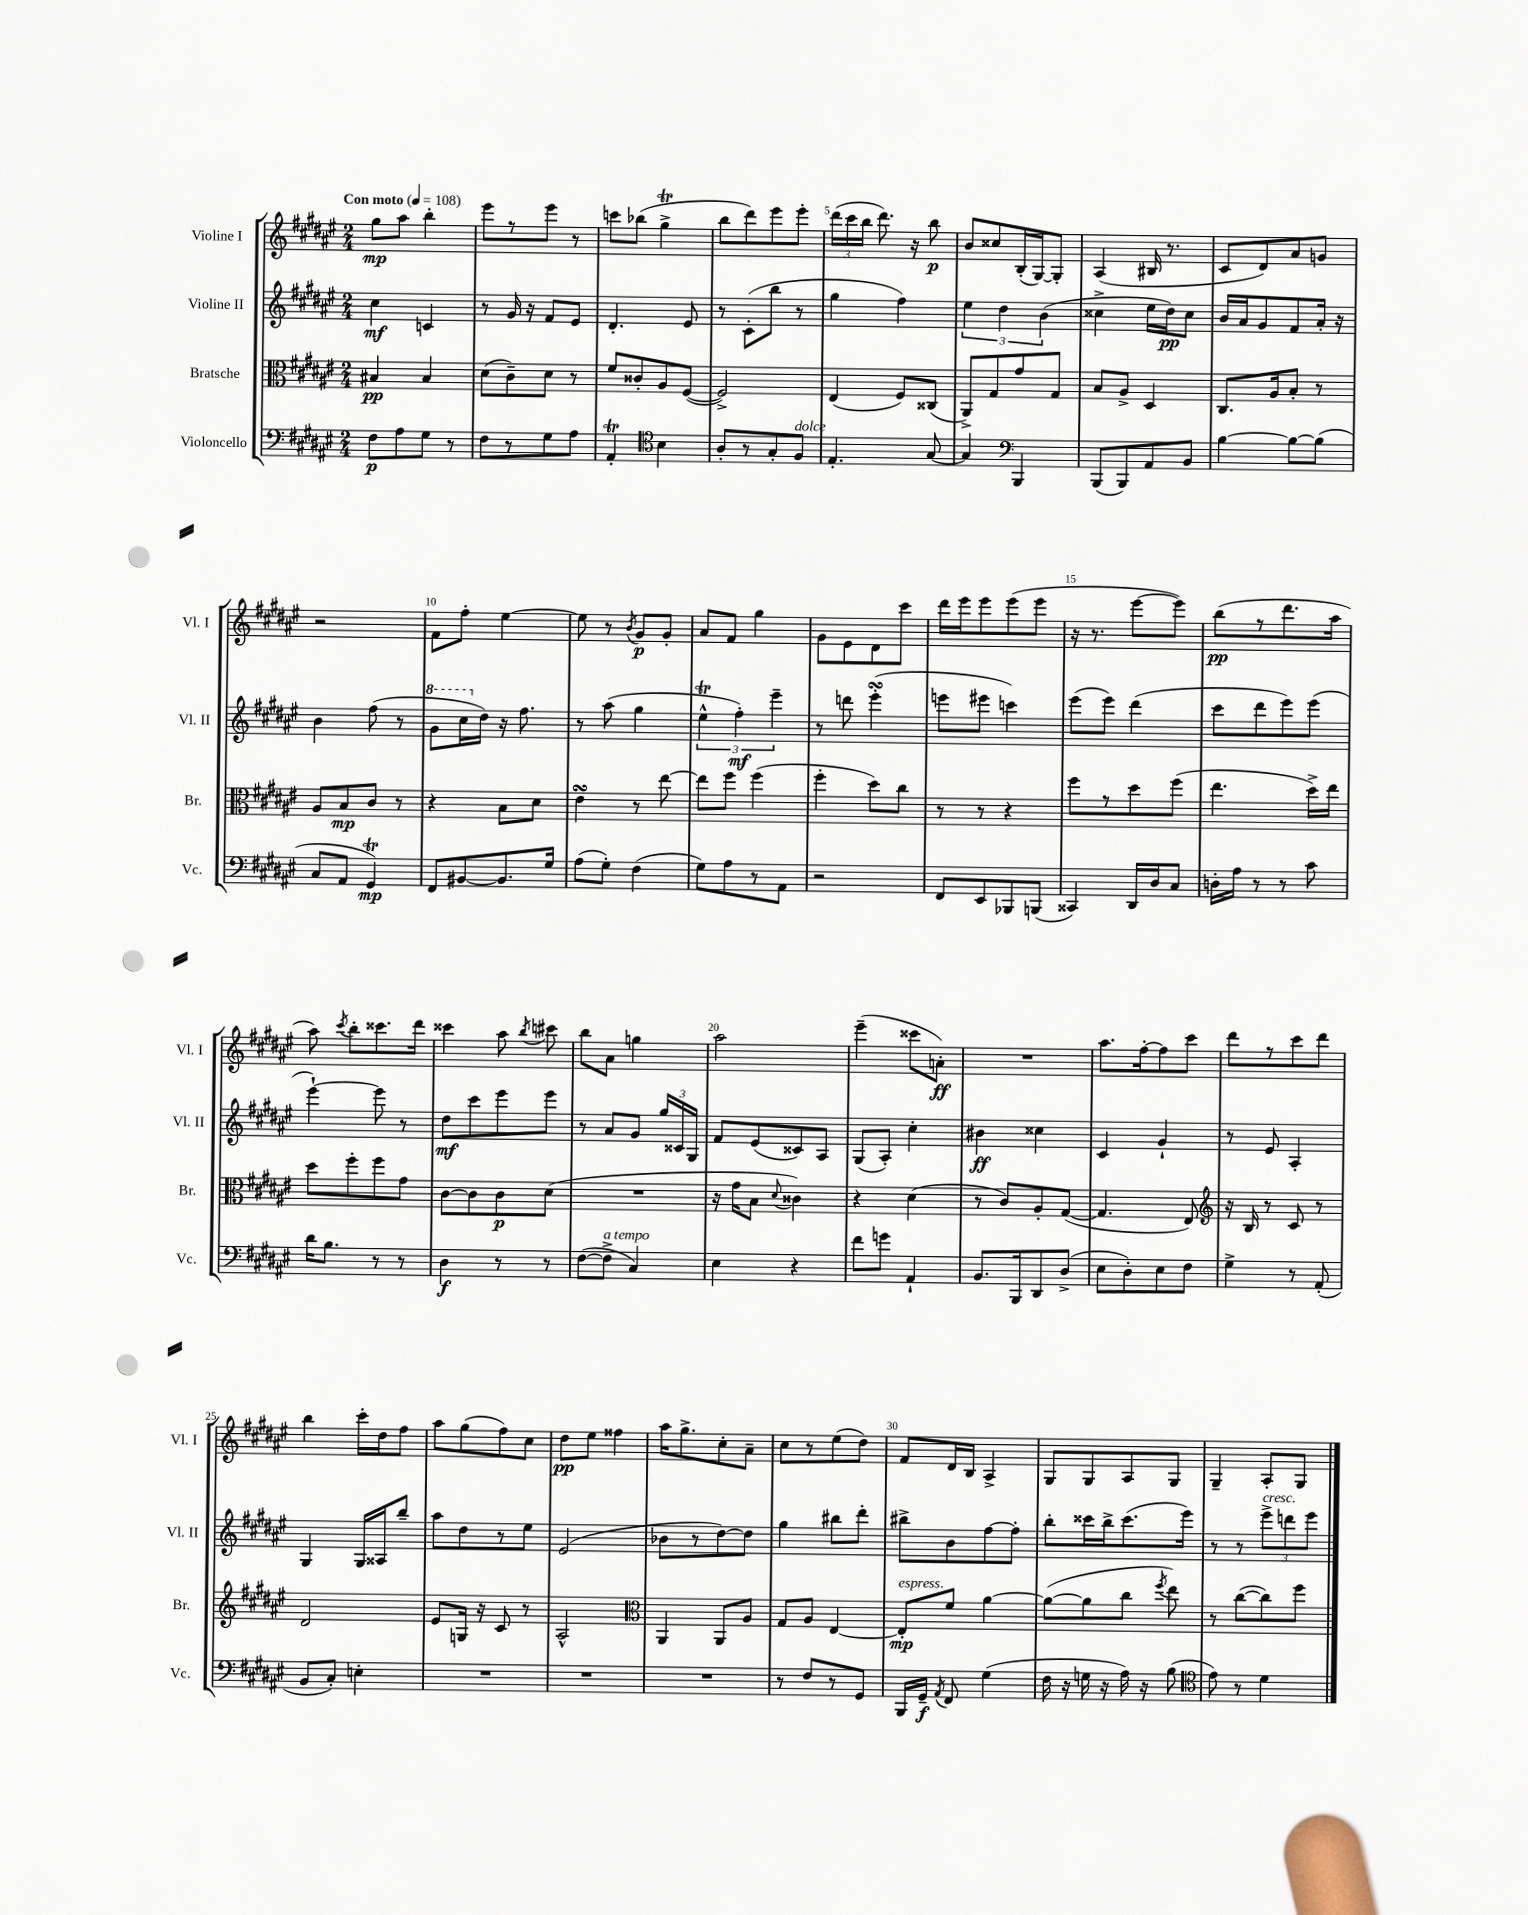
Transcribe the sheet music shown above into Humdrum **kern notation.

**kern	**dynam	**kern	**dynam	**kern	**dynam	**kern	**dynam
*part4	*part4	*part3	*part3	*part2	*part2	*part1	*part1
*staff4	*staff4	*staff3	*staff3	*staff2	*staff2	*staff1	*staff1
*I"Violoncello	*	*I"Bratsche	*	*I"Violine II	*	*I"Violine I	*
*I'Vc.	*	*I'Br.	*	*I'Vl. II	*	*I'Vl. I	*
*clefF4	*	*clefC3	*	*clefG2	*	*clefG2	*
*k[f#c#g#d#a#e#]	*	*k[f#c#g#d#a#e#]	*	*k[f#c#g#d#a#e#]	*	*k[f#c#g#d#a#e#]	*
*M2/4	*	*M2/4	*	*M2/4	*	*M2/4	*
*MM108	*	*MM108	*	*MM108	*	*MM108	*
=1	=1	=1	=1	=1	=1	=1	=1
!	!	!	!	!	!	!LO:TX:a:B:t=Con moto	!
8F#\L	p	4B#X/	pp	4cc#\	mf	8gg#\L	mp
8A#\	.	.	.	.	.	8aa#\J	.
8G#\J	.	4B#/	.	4cn/	.	4bb'\	.
8r	.	.	.	.	.	.	.
=2	=2	=2	=2	=2	=2	=2	=2
8F#\L	.	(8d#\L	.	8r	.	8eee#\L	.
8r	.	8c#~\)	.	16g#/	.	8r	.
.	.	.	.	16r	.	.	.
8G#\	.	8d#\J	.	8f#/L	.	8eee#\J	.
8A#\J	.	8r	.	8e#/J	.	8r	.
=3	=3	=3	=3	=3	=3	=3	=3
4AA#t'/	.	8f#/L	.	4.d#'/	.	8cccn\L	.
.	.	8c##X'/	.	.	.	(8bb-X\J	.
*clefC4	*	*	*	*	*	*	*
4B\	.	8A#/	.	.	.	4gg#T^\	.
.	.	([8F#/J	.	8e#/	.	.	.
=4	=4	=4	=4	=4	=4	=4	=4
8A#'/L	.	2F#^/])	.	8r	.	8bb\L	.
8r	.	.	.	(8c#'\L	.	8ddd#\)	.
8G#'/	.	.	.	8bb\J	.	8eee#\	.
!LO:TX:a:i:t=dolce	!	!	!	!	!	!	!
8F#/J	.	.	.	8r	.	8eee#'\J	.
=5	=5	=5	=5	=5	=5	=5	=5
4.E#'/	.	(4E#/	.	4gg#\	.	(24ddd#\LL	.
.	.	.	.	.	.	24ccc#\	.
.	.	.	.	.	.	24bb\JJ	.
.	.	.	.	.	.	8.ddd#\)	.
.	.	8F#/L)	.	4ff#\)	.	.	.
.	.	.	.	.	.	16r	.
[8G#/	.	(8C##X/J	.	.	.	8bb\	p
=6	=6	=6	=6	=6	=6	=6	=6
4G#/]	.	8AA#^/L)	.	6ee#\	.	8b/L	.
.	.	8G#/	.	.	.	8cc##X/	.
.	.	.	.	6dd#\	.	.	.
*clefF4	*	*	*	*	*	*	*
4BBB/	.	8g#/	.	.	.	(16B'/L	.
.	.	.	.	.	.	[16G#/J)	.
.	.	.	.	(6b\	.	.	.
.	.	8G#/J	.	.	.	8G#'/J]	.
=7	=7	=7	=7	=7	=7	=7	=7
(8BBB/L	.	8B/L	.	4cc##X^\	.	(4A#/	.
8BBB/)	.	8A#^/J	.	.	.	.	.
8AA#/	.	4D#/	.	16ee#\LL	.	16B#X/	.
.	.	.	.	16dd#\J)	pp	8.r	.
8BB/J	.	.	.	8cc##\J	.	.	.
=8	=8	=8	=8	=8	=8	=8	=8
[4B\	.	8.C#/L	.	16b/LL	.	8c#/L	.
.	.	.	.	16a#/J	.	.	.
.	.	.	.	8g#/	.	8d#/)	.
.	.	16A#/k	.	.	.	.	.
8B\L_	.	8B'/J	.	8f#/	.	8a#/	.
(8B\J]	.	8r	.	16a#'/Jk	.	8gn/J	.
.	.	.	.	16r	.	.	.
!!LO:LB:g=z
=9	=9	=9	=9	=9	=9	=9	=9
8C#/L	.	8A#/L	.	4b\	.	2r	.
8AA#/J	.	8B/	mp	.	.	.	.
4GG#T/)	mp	8c#/J	.	(8ff#\	.	.	.
.	.	8r	.	8r	.	.	.
=10	=10	=10	=10	=10	=10	=10	=10
*	*	*	*	*8va	*	*	*
8FF#/L	.	4r	.	8gg#\L	.	8f#\L	.
[8BB#X/	.	.	.	16ccc#\L	.	8ff#'\J	.
*	*	*	*	*X8va	*	*	*
.	.	.	.	16dd#\JJ)	.	.	.
8.BB#/]	.	8B\L	.	16r	.	[4ee#\	.
.	.	.	.	8.ff#\	.	.	.
.	.	8d#\J	.	.	.	.	.
16G#/Jk	.	.	.	.	.	.	.
=11	=11	=11	=11	=11	=11	=11	=11
(8A#\L	.	4e#sSsS\	.	8r	.	8ee#\]	.
8G#'\J)	.	.	.	(8aa#\	.	8r	.
.	.	.	.	.	.	8qb/	.
(4F#\	.	8r	.	4gg#\	.	8g#/L	p
.	.	[8ee#\	.	.	.	8g#'/J	.
=12	=12	=12	=12	=12	=12	=12	=12
8G#\L)	.	8ee#\L]	.	6ee#t^^\	.	8a#/L	.
8A#\	.	8ff#\J	.	.	.	8f#/J	.
.	.	.	.	6ff#'\)	mf	.	.
8r	.	(4ff#\	.	.	.	4gg#\	.
.	.	.	.	6eee#~\	.	.	.
8AA#\J	.	.	.	.	.	.	.
=13	=13	=13	=13	=13	=13	=13	=13
2r	.	4ff#'\	.	8r	.	8g#\L	.
.	.	.	.	8dddn\	.	8e#\	.
.	.	8dd#\L)	.	(4eee#sSsS'\	.	8d#\	.
.	.	8cc#\J	.	.	.	8ccc#\J	.
=14	=14	=14	=14	=14	=14	=14	=14
8FF#/L	.	8r	.	8eeen\L	.	16ddd#\LL	.
.	.	.	.	.	.	16eee#\J	.
8EE#/	.	8r	.	8eee#X\J	.	8eee#\	.
8BBB-X/	.	4r	.	4cccn\)	.	(8eee#\	.
(8BBBn/J	.	.	.	.	.	8eee#\J	.
=15	=15	=15	=15	=15	=15	=15	=15
4CC##X/)	.	8ff#\L	.	(8eee#\L	.	16r	.
.	.	.	.	.	.	8.r	.
.	.	8r	.	8eee#\J)	.	.	.
16DD#/LL	.	8dd#\	.	(4ddd#\	.	[8eee#\L	.
16D#/J	.	.	.	.	.	.	.
8C#/J	.	(8ff#\J	.	.	.	8eee#\J])	.
=16	=16	=16	=16	=16	=16	=16	=16
16Dn'\LL	.	4.ee#\	.	8ccc#\L	.	(8bb\L	pp
16A#\JJ	.	.	.	.	.	.	.
8r	.	.	.	8ddd#\	.	8r	.
8r	.	.	.	8eee#\)	.	8.ddd#\	.
8c#\	.	16dd#^\LL)	.	(8eee#\J	.	.	.
.	.	16ee#\JJ	.	.	.	16aa#\Jk	.
!!LO:LB:g=z
=17	=17	=17	=17	=17	=17	=17	=17
16d#\KL	.	8dd#\L	.	[4eee#`\)	.	8aa#\)	.
8.B\J	.	.	.	.	.	.	.
.	.	.	.	.	.	8qccc#/	.
.	.	8ff#'\	.	.	.	8bb'\L	.
8r	.	8ff#\	.	8eee#\]	.	8.ccc##X\	.
8r	.	8g#\J	.	8r	.	.	.
.	.	.	.	.	.	16ddd#\Jk	.
=18	=18	=18	=18	=18	=18	=18	=18
4D#\	f	[8c#\L	.	8dd#\L	mf	4ccc##X\	.
.	.	8c#\]	.	8ccc#\	.	.	.
8r	.	8c#\	p	8eee#\	.	8aa#\	.
.	.	.	.	.	.	8qbb/	.
8r	.	(8d#\J	.	8eee#\J	.	8ccc#X\	.
=19	=19	=19	=19	=19	=19	=19	=19
([8F#\L	.	2r	.	8r	.	8bb\L	.
!LO:TX:a:i:t=a tempo	!	!	!	!	!	!	!
8F#^\J]	.	.	.	8a#/L	.	8a#\J	.
4C#/)	.	.	.	8g#/J	.	4ggn\	.
.	.	.	.	24gg#/LL	.	.	.
.	.	.	.	24c##X/	.	.	.
.	.	.	.	24G#/JJ	.	.	.
=20	=20	=20	=20	=20	=20	=20	=20
4E#\	.	16r	.	8f#/L	.	2aa#\	.
.	.	16g#\KL	.	.	.	.	.
.	.	8B\J	.	(8e#/	.	.	.
.	.	8qqd#/	.	.	.	.	.
4r	.	4c##X\)	.	8c##X/)	.	.	.
.	.	.	.	8A#/J	.	.	.
=21	=21	=21	=21	=21	=21	=21	=21
8f#\L	.	4r	.	(8G#/L	.	(4eee#~\	.
8gn\J	.	.	.	8A#'/J)	.	.	.
4AA#`/	.	(4d#\	.	4cc#'\	.	8ccc##X\L	.
.	.	.	.	.	.	8an'\J)	ff
=22	=22	=22	=22	=22	=22	=22	=22
8.BB/L	.	8r	.	4b#X\	ff	2r	.
.	.	8c#/L)	.	.	.	.	.
16BBB/k	.	.	.	.	.	.	.
8DD#/	.	8A#'/	.	4cc##X\	.	.	.
(8D#^/J	.	([8G#/J	.	.	.	.	.
=23	=23	=23	=23	=23	=23	=23	=23
8E#\L	.	4.G#/]	.	4c#/	.	8.aa#\L	.
8D#'\)	.	.	.	.	.	.	.
.	.	.	.	.	.	[16ff#'\k	.
8E#\	.	.	.	4g#`/	.	8ff#\]	.
8F#\J	.	8E#/)	.	.	.	8ccc#\J	.
=24	=24	=24	=24	=24	=24	=24	=24
*	*	*clefG2	*	*	*	*	*
4G#^\	.	16r	.	8r	.	8ddd#\L	.
.	.	16B/	.	.	.	.	.
.	.	8r	.	8e#/	.	8r	.
8r	.	8c#/	.	4A#'/	.	8ccc#\	.
(8AA#'/	.	8r	.	.	.	8ddd#\J	.
!!LO:LB:g=z
=25	=25	=25	=25	=25	=25	=25	=25
8BB/L	.	2d#/	.	4G#/	.	4bb\	.
8C#'/J)	.	.	.	.	.	.	.
4En'\	.	.	.	16G#/LL	.	16ccc#'\LL	.
.	.	.	.	16A##X/J	.	16dd#\J	.
.	.	.	.	8bb~/J	.	8ff#\J	.
=26	=26	=26	=26	=26	=26	=26	=26
2r	.	8e#/L	.	8aa#\L	.	8aa#\L	.
.	.	16Gn/Jk	.	8dd#\	.	(8gg#\	.
.	.	16r	.	.	.	.	.
.	.	8c#/	.	8r	.	8ff#\)	.
.	.	8r	.	8ee#\J	.	8cc#\J	.
=27	=27	=27	=27	=27	=27	=27	=27
2r	.	2A#^^/	.	(2e#/	.	8dd#\L	pp
.	.	.	.	.	.	8ee#\J	.
.	.	.	.	.	.	4ff##X\	.
=28	=28	=28	=28	=28	=28	=28	=28
*	*	*clefC3	*	*	*	*	*
2r	.	4AA#/	.	8b-X\L	.	16aa#\KL	.
.	.	.	.	.	.	8.gg#^\	.
.	.	.	.	8r	.	.	.
.	.	8AA#/L	.	[8dd#\)	.	8cc#'\	.
.	.	8A#/J	.	8dd#\J]	.	8a#~\J	.
=29	=29	=29	=29	=29	=29	=29	=29
8r	.	8G#/L	.	4gg#\	.	8cc#\L	.
8F#/L	.	8A#/J	.	.	.	8r	.
8r	.	[4E#/	.	8bb#X\L	.	(8ee#\	.
8GG#/J	.	.	.	8ddd#'\J	.	8dd#\J)	.
=30	=30	=30	=30	=30	=30	=30	=30
!	!	!LO:TX:a:i:t=espress.	!	!	!	!	!
16BBB/LL	.	8E#'/L]	mp	8bb#X^\L	.	8f#/L	.
16GG#~/JJ	f	.	.	.	.	.	.
8qAA#/	.	.	.	.	.	.	.
8FF#/	.	8f#/J	.	8b\	.	16d#/L	.
.	.	.	.	.	.	16B/JJ	.
(4G#\	.	[4a#\	.	[8ff#\	.	4A#^/	.
.	.	.	.	8ff#'\J]	.	.	.
=31	=31	=31	=31	=31	=31	=31	=31
16F#\	.	(8a#\L_	.	8bb'\L	.	8G#/L	.
16r	.	.	.	.	.	.	.
16Gn\	.	8a#\]	.	16ccc##X\L	.	8G#/	.
16r	.	.	.	16bb^\J	.	.	.
16A#\)	.	8cc#\J	.	(8.ccc##\	.	8A#/	.
16r	.	.	.	.	.	.	.
.	.	8qff#/	.	.	.	.	.
(8B\	.	8ee#\)	.	.	.	8G#/J	.
.	.	.	.	16eee#\Jk)	.	.	.
=32	=32	=32	=32	=32	=32	=32	=32
*clefC4	*	*	*	*	*	*	*
8e#\)	.	8r	.	8r	.	4G#~/	.
8r	.	([8cc#\L	.	8r	.	.	.
!	!	!	!	!LO:TX:a:i:t=cresc.	!	!	!
4d#\	.	8cc#\])	.	12eee#^\L	.	8A#'/L	.
.	.	.	.	12dddn\	.	.	.
.	.	8ff#\J	.	.	.	8G#/J	.
.	.	.	.	12eee#\J	.	.	.
==	==	==	==	==	==	==	==
*-	*-	*-	*-	*-	*-	*-	*-
